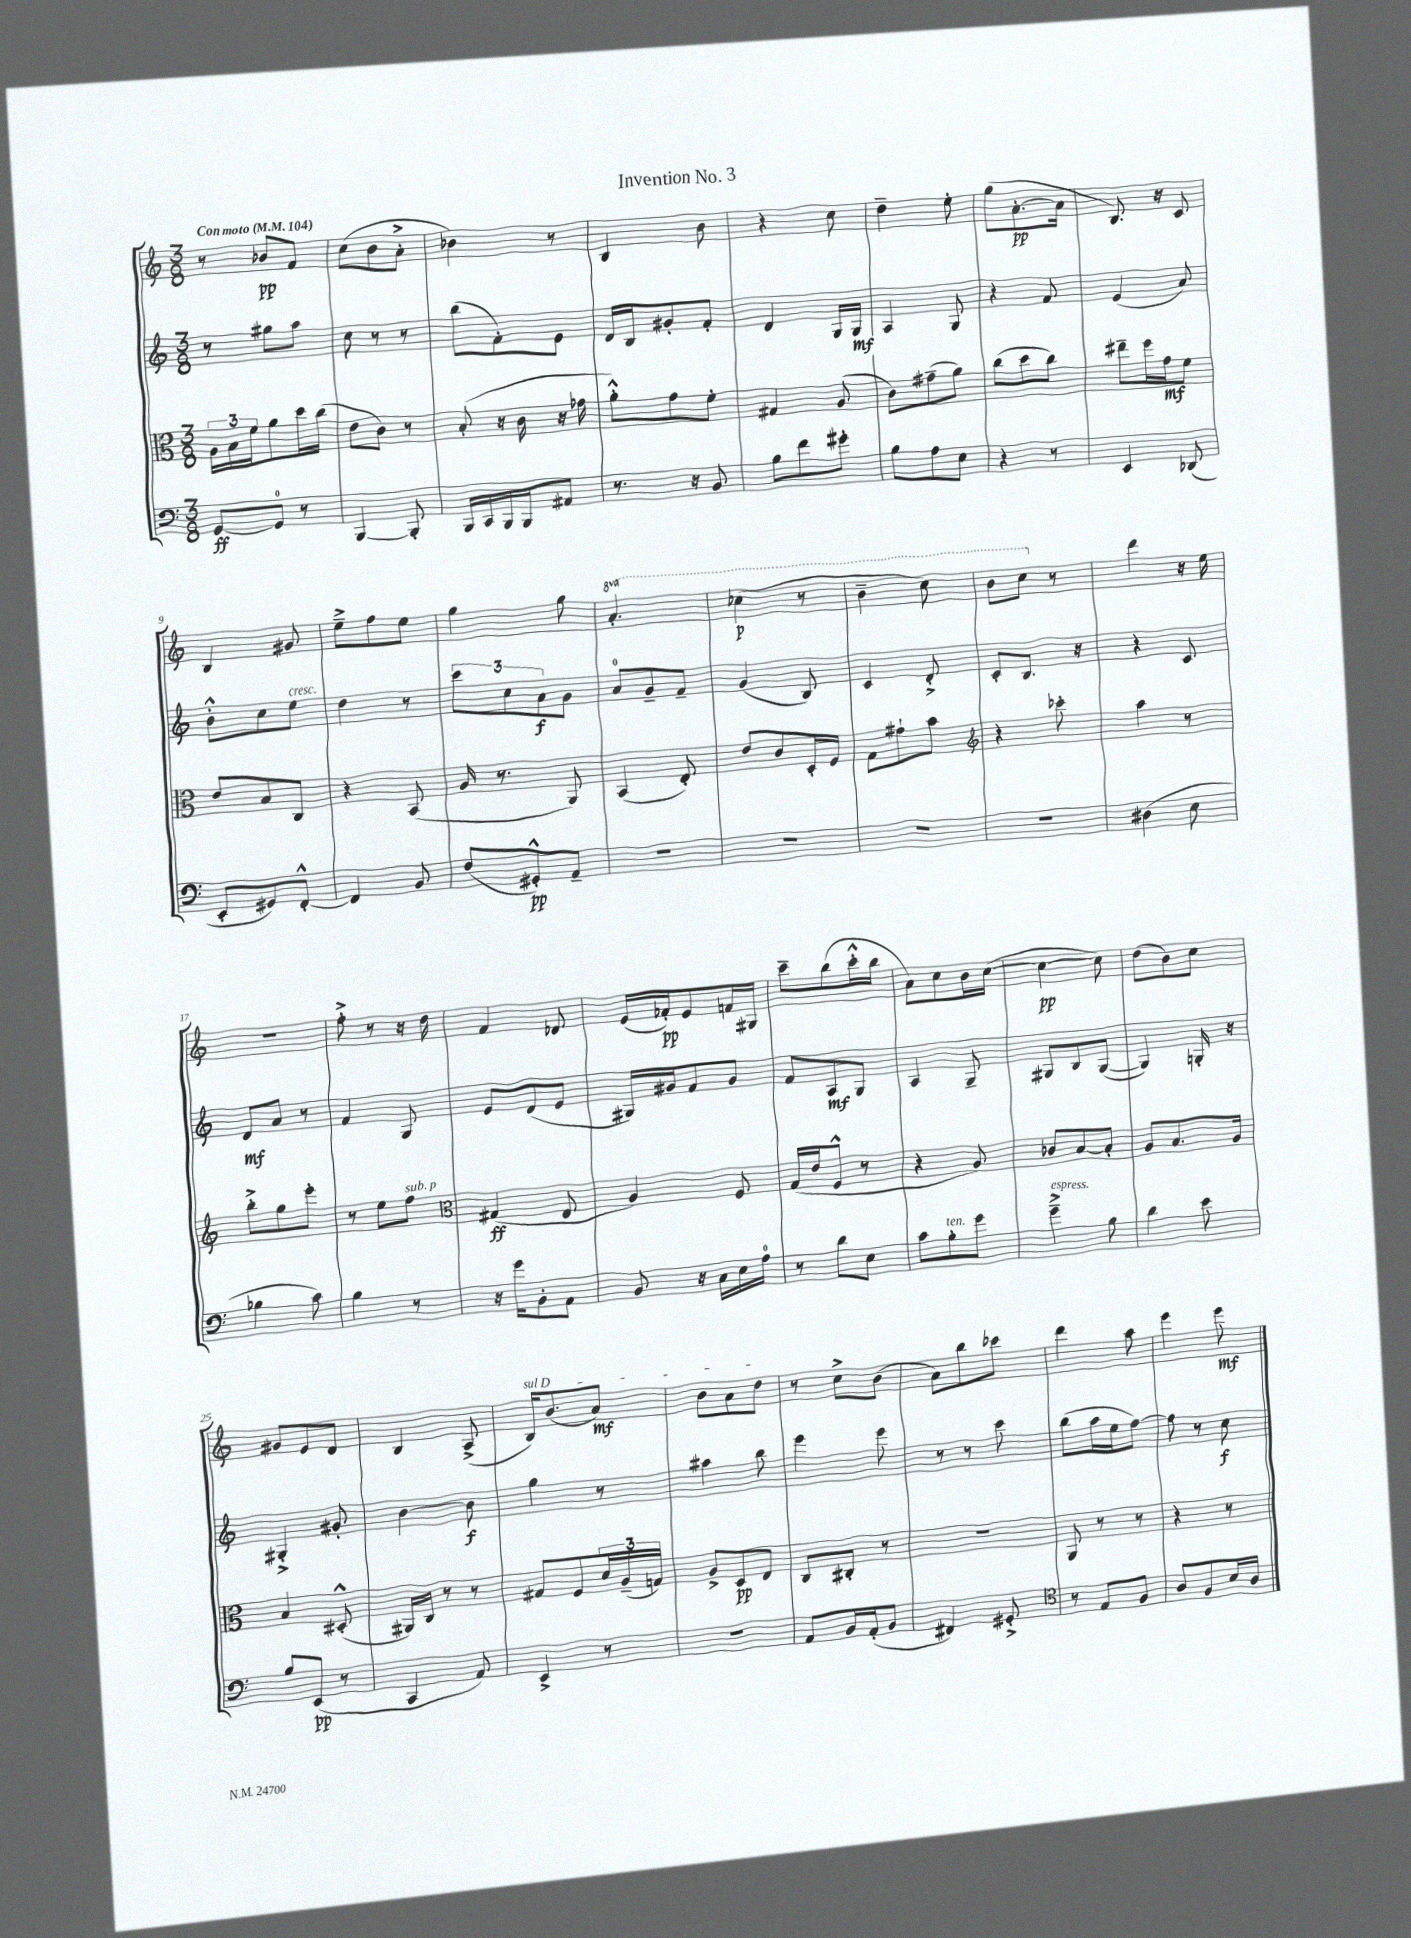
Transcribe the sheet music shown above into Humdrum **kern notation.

**kern	**kern	**kern	**kern
*staff4	*staff3	*staff2	*staff1
*clefF4	*clefC3	*clefG2	*clefG2
*k[]	*k[]	*k[]	*k[]
*M3/8	*M3/8	*M3/8	*M3/8
*MM104	*MM104	*MM104	*MM104
[8GG	24A	8r	8r
.	24B	.	.
.	24f	.	.
8GG]	8a	8gg#	8b-
8r	16dd	8aa	8f
.	(16cc	.	.
=	=	=	=
[4BBB	8e	8cc	(8cc
.	8c)	8r	8b
8BBB']	8r	8r	8a'^
=	=	=	=
16BBB	(8B'	(8bb	4b-)
16CC	.	.	.
16BBB	16r	8f')	.
16BBB	16c	.	.
8AA#	16r	8e	8r
.	16g-	.	.
=	=	=	=
8.r	8a'^^)	16d	4B
.	.	16B	.
.	8g	8g#'	.
16r	.	.	.
8BB	8f'	8f'	8b
=	=	=	=
8B	4G#	4d	4r
8f	.	.	.
8g#'	(8A	16G	8cc
.	.	16G	.
=	=	=	=
8B	8c)	4A	4dd~
8A	(8g#~	.	.
8E	8a)	8G	8ee'
=	=	=	=
4r	(8cc	4r	(8gg
.	8dd	.	[8.a'
8r	8cc)	8f	.
.	.	.	16a]
=	=	=	=
4EE	8ee#~	(4e	8.B)
.	16ff	.	.
.	16g	.	16r
(8DD-	8f	8a)	8c
=	=	=	=
8EE'	8e	8b'^^	4B
8GG#)	8B	8cc	.
[8FF'^^	8C	8ee	8g#
=	=	=	=
4FF]	4r	4dd	8ee~^
.	.	.	8ff
8BB	(8BB	8r	8ee
=	=	=	=
(8F	16A	12ccc	4gg
.	8.r	.	.
.	.	12cc	.
8GG#'^^)	.	.	.
.	.	12a	.
8AA~	8AA)	8g	8gg
=	=	=	=
4.r	(4BB	8a	4.aa'
.	.	8g~	.
.	8E')	8f~	.
=	=	=	=
4.r	8e	(4g	(4ccc-
.	8c	.	.
.	16D'	8B)	8r
.	16F	.	.
=	=	=	=
4.r	8G	4c	4bb~
.	8g#`	.	.
.	8b	8d'^	8ccc)
=	=	=	=
*	*clefG2	*	*
4.r	4r	8c'	8bb
.	.	8.B	8ccc
.	8ccc-'	.	8r
.	.	16r	.
=	=	=	=
(4D#	4aa	4r	4ddd
8E	8r	8c	16r
.	.	.	16ee
=	=	=	=
4B-	8bb'^	8d	4.r
.	8gg	8a	.
8c)	8eee'	8r	.
=	=	=	=
4B	8r	4f	8ff'^
.	8ee	.	8r
8r	8ff	8G	16r
.	.	.	16dd
=	=	=	=
*	*clefC3	*	*
16r	(4G#	8e	4f
16g	.	.	.
8BB'	.	(8d	.
8AA	8E	8e	8d-
=	=	=	=
8BB	4A)	16G#)	(16e
.	.	16g#	16f-')
16r	.	8f	8e
16C	.	.	.
16E	8F	8g#	16f
16A	.	.	16G#
=	=	=	=
8r	(16G	8f	8ccc~
.	16e	.	.
8d	8F^^	8A	(8bb
8E	8r	8G	16ccc'^^
.	.	.	16bb
=	=	=	=
8c	4r	4A	8a)
8B'	.	.	8cc
8g	8A)	8G~	16b
.	.	.	([16cc
=	=	=	=
4g~^	8c-	8G#	4cc_
.	[8B	8B	.
8B	8B']	([8G#	8cc])
=	=	=	=
4d	8A	4G#])	(8dd
.	8.B	.	8b)
8e	.	16G'	8cc
.	16A	16r	.
=	=	=	=
8B	4B	4G#'^	8g#
(8EE	.	.	8e
8r	(8D#'^^	8g#'	8d
=	=	=	=
4CC	16AA#)	[4b	4B
.	16C	.	.
.	8r	.	.
8AA)	8r	8b]	(8A^
=	=	=	=
4EE^	8G#	4gg	16B)
.	.	.	(8.b
.	8F	.	.
8r	24d	8r	8a)
.	(24A~	.	.
.	24G)	.	.
=	=	=	=
4.r	8A^	4aa#	8b
.	8D	.	8a
.	8E	8bb	8dd
=	=	=	=
8AA	8C	4eee	8r
16BB	8C#'	.	8cc^
(16AA'	.	.	.
8BB	8r	8eee	(8b
=	=	=	=
4FF#)	4.r	8r	8a)
.	.	8r	8bb
8GG#'^	.	8ccc	8ccc-
=	=	=	=
*clefC4	*	*	*
8r	8AA	(8bb	4ddd
8E	8r	16aa	.
.	.	16ee	.
8F	8r	[8ff)	8aa
=	=	=	=
8A	4r	8ff]	4eee
8F	.	8r	.
16B	8r	8cc	8eee
16A	.	.	.
==	==	==	==
*-	*-	*-	*-
